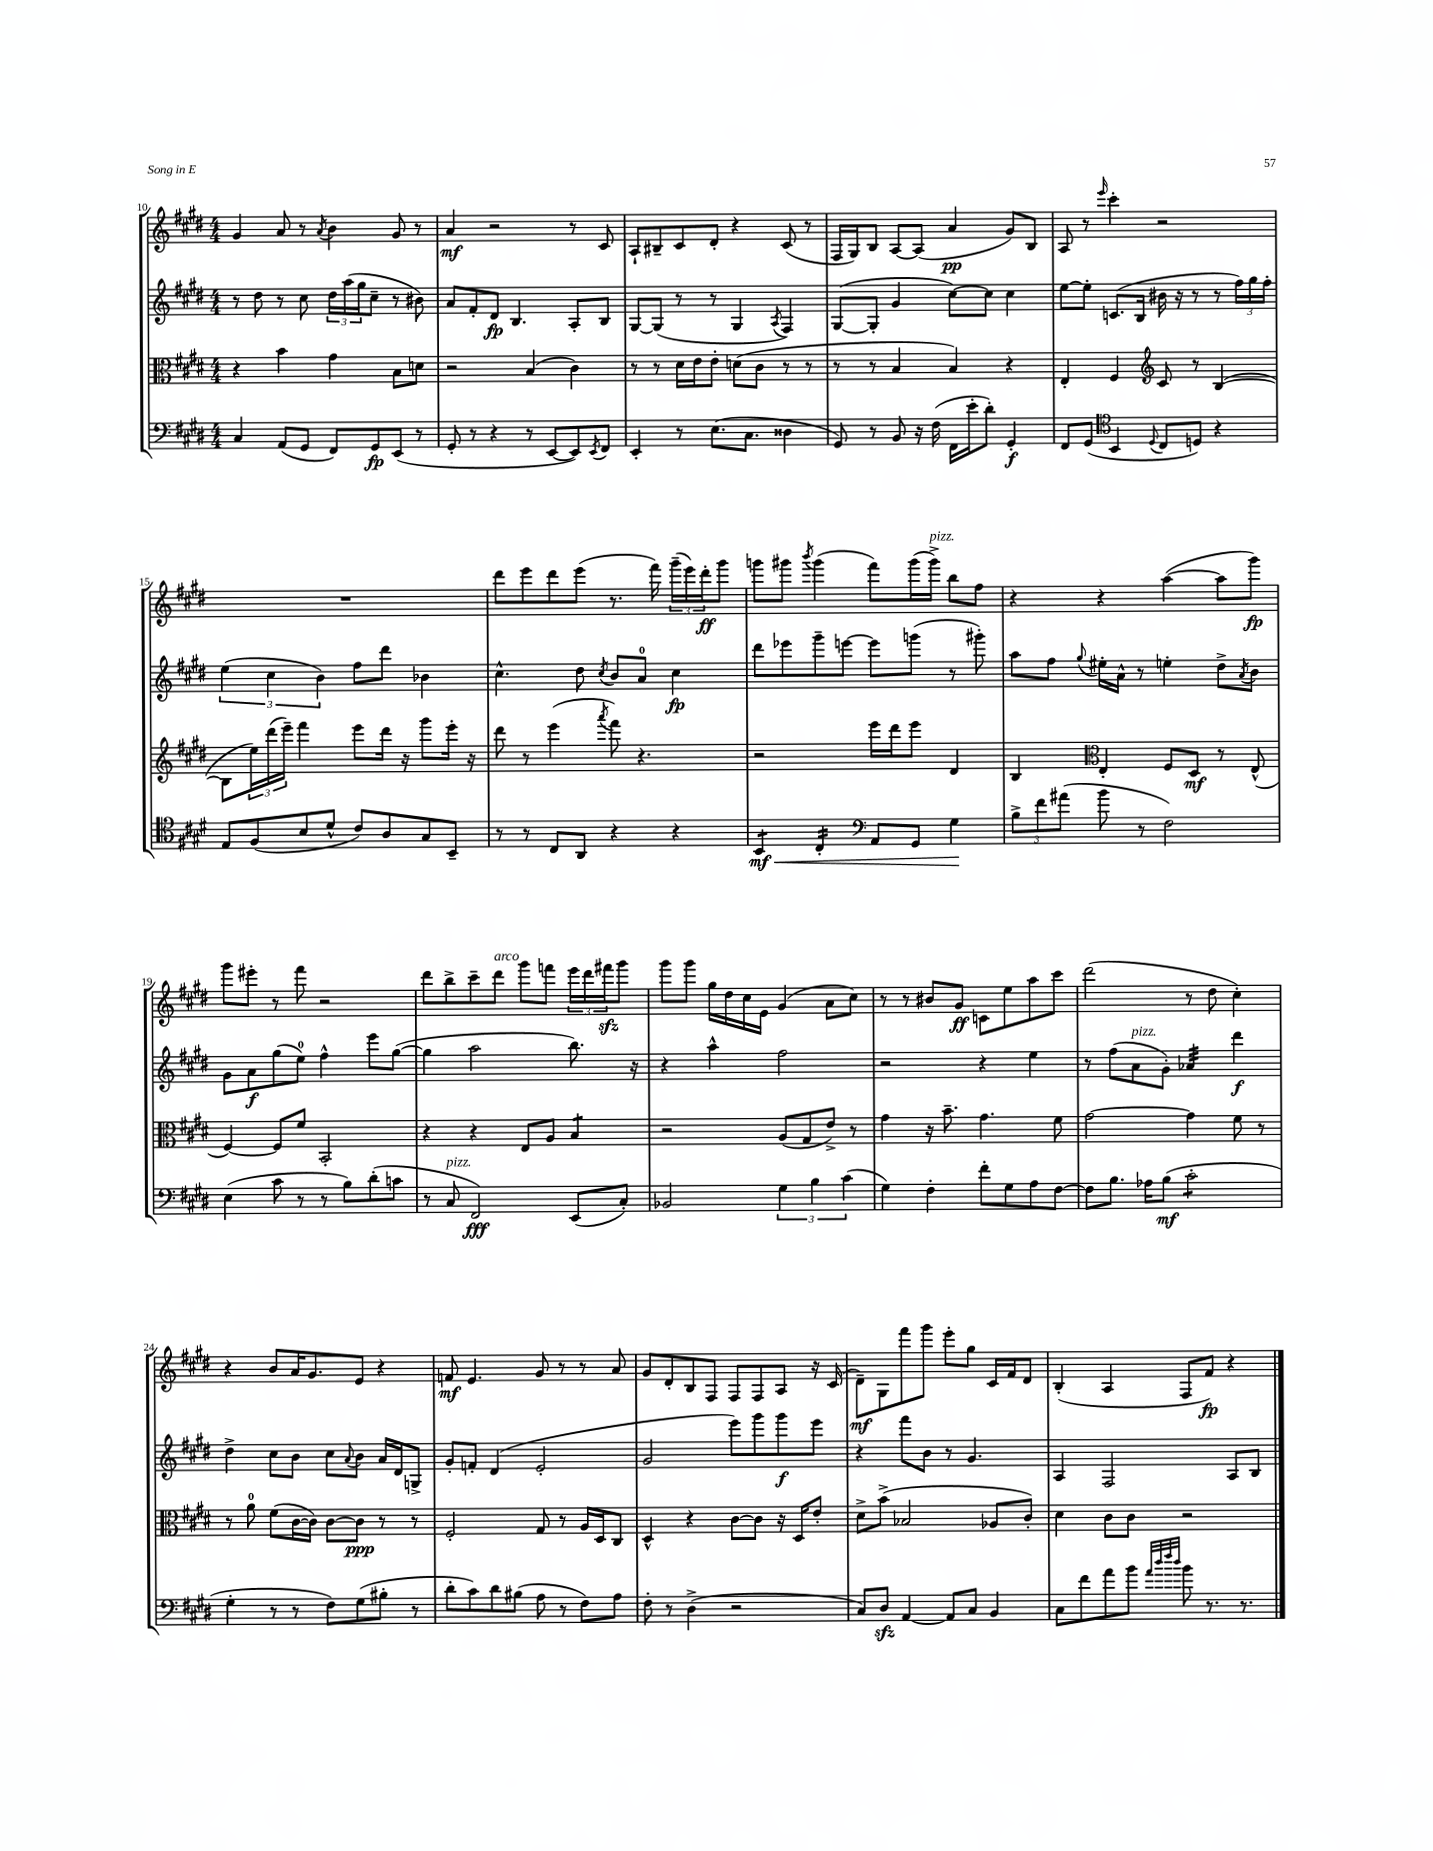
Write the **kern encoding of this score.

**kern	**kern	**kern	**kern
*staff4	*staff3	*staff2	*staff1
*clefF4	*clefC3	*clefG2	*clefG2
*k[f#c#g#d#]	*k[f#c#g#d#]	*k[f#c#g#d#]	*k[f#c#g#d#]
*M4/4	*M4/4	*M4/4	*M4/4
4C#/	4r	8r	4g#/
.	.	8dd#\	.
(8AA/L	4b\	8r	8a/
8GG#/J	.	8cc#\	8r
.	.	.	8qa/
8FF#/L)	4g#\	24dd#\LL	4b\
.	.	(24aa\	.
.	.	24gg#\J	.
8GG#/	.	8cc#~\J	.
(8EE/J	8B\L	8r	8g#/
8r	8d\J	8b#\)	8r
=	=	=	=
8GG#'/	2r	8a/L	4a/
8r	.	8f#'/	.
4r	.	8d#/J	2r
.	.	4.B/	.
8r	(4B/	.	.
[8EE/L	.	.	.
8EE/])	4c#\)	8A'/L	8r
8qEE/	.	.	.
8FF#/J	.	8B/J	8c#/
=	=	=	=
4EE'/	8r	[8G#/L	8A`/L
.	8r	(8G#/]J	8B#~/
8r	16d#\LL	8r	8c#/
.	16e\J	.	.
(8.E\L	8e'\J	8r	8d#'/J
.	(8d\L	4G#/	4r
8.C#\J	.	.	.
.	8c#\J	.	.
.	.	8qA/	.
4D##\	8r	4F#/)	(8c#/
.	8r	.	8r
=	=	=	=
8GG#/)	8r	([8G#/L	16F#/LL
.	.	.	16G#/J)
8r	8r	8G#'/]J	8B/J
8BB/	4B/	4g#/	[8A/L
16r	.	.	(8A/]J
(16F#\	.	.	.
16FF#\LL	4B/)	[8cc#\L)	4a/
16e'\J	.	.	.
8d#'\J)	.	8cc#\]J	.
4GG#'/	4r	4cc#\	8g#/L)
.	.	.	8B/J
=	=	=	=
8FF#/L	4E'/	[8ee\L	8A/
(8GG#/J	.	8ee'\]J	8r
*clefC4	*	*	*
.	.	.	16qqeee/
4BB/	4F#/	(8.c/L	4ccc#'\
.	.	16B/Jk	.
*	*clefG2	*	*
8qqD#/	.	.	.
8C#/L	8c#/	16b#\	2r
.	.	16r	.
8D/J)	8r	8r	.
4r	([4B/	8r	.
.	.	24ff#\LL)	.
.	.	24gg#\	.
.	.	24ff#'\JJ	.
=	=	=	=
8E/L	8B\]L	(6ee\	1r
(8F#/	24ee\L)	.	.
.	(24ddd#\	6cc#\	.
.	24eee~\JJ)	.	.
8B/	4fff#\	.	.
.	.	6b\)	.
8d#^^/J	.	.	.
8c#/L)	8eee\L	8ff#\L	.
8A/	16ddd#\Jk	8ddd#\J	.
.	16r	.	.
8G#/	8ggg#\L	4b-\	.
8BB~/J	16eee'\Jk	.	.
.	16r	.	.
=	=	=	=
8r	8ddd#\	4.cc#^^\	8ddd#\L
8r	8r	.	8eee\
8C#/L	(4eee\	.	8ddd#\
8AA/J	.	8dd#\	(8eee\J
.	8qaaa/	8qcc#/	.
4r	8fff#\)	8b/L	8.r
.	4.r	8a/J	.
.	.	.	16fff#\)
4r	.	4cc#\	(24ggg#~\LL
.	.	.	24eee\)
.	.	.	24ddd#'\J
.	.	.	8ggg#\J
=	=	=	=
4BB/	2r	8ddd#\L	8ggg\L
.	.	8eee-\	8ggg#\J
.	.	.	8qbbb/
4C#'/	.	8ggg#~\	(4ggg#\
.	.	[8eee\J	.
*clefF4	*	*	*
8AA/L	16eee\LL	8eee\]L	8fff#\L)
.	16ddd#\J	.	.
8GG#/J	8eee\J	(8ggg\J	(16ggg#\L
.	.	.	16ggg#^\JJ)
4G#\	4d#/	8r	8bb\L
.	.	8ggg#'\)	8ff#\J
=	=	=	=
12B^\L	4B/	8aa\L	4r
12f#\	.	.	.
.	.	8ff#\J	.
(12a#\J	.	.	.
*	*clefC3	*	*
.	.	8qqgg#/	.
8b\	4E'/	16ee#'\LL	4r
.	.	16a^^\JJ	.
8r	.	8r	.
2F#\)	8F#/L	4ee'\	([4aa\
.	8D#/J	.	.
.	8r	8dd#^\L	8aa\]L
.	.	8qa/	.
.	(8E^^/	8b\J	8ggg#\J)
=	=	=	=
(4E\	[4F#/)	8g#\L	8ggg#\L
.	.	8a\	8eee#'\J
8c#\	8F#/]L	(8gg#\	8r
8r	8f#/J	8ee\J)	8fff#\
8r	2BB'/	4ff#^^\	2r
8B\L)	.	.	.
(8d#'\	.	8eee\L	.
8c\J	.	([8gg#\J	.
=	=	=	=
8r	4r	4gg#\]	8ddd#\L
8C#/	.	.	8bb^\
2FF#/)	4r	2aa\	8ccc#~\
.	.	.	8ddd#\J
.	8E/L	.	8ggg#\L
.	8A/J	.	8fff\J
(8EE/L	4B/	8.bb\)	24eee\LL
.	.	.	24ddd#\
.	.	.	24fff#\J
8C#'/J)	.	.	8ggg#\J
.	.	16r	.
=	=	=	=
2BB-/	2r	4r	8ggg#\L
.	.	.	8ggg#\J
.	.	4aa^^\	16gg#\LL
.	.	.	16dd#\
.	.	.	16cc#\
.	.	.	16e\JJ
6G#\	(8A/L	2ff#\	(4g#/
.	8G#/	.	.
6B\	.	.	.
.	8e^/J)	.	8a\L
(6c#\	.	.	.
.	8r	.	8cc#\J)
=	=	=	=
4G#\)	4g#\	2r	8r
.	.	.	8r
4F#'\	16r	.	8b#/L
.	8.b~\	.	.
.	.	.	8g#/J
8f#'\L	4.g#\	4r	8c\L
8G#\	.	.	8ee\
8A\	.	4ee\	8aa\
[8F#\J	8f#\	.	8ccc#\J
=	=	=	=
8F#\]L	[2g#\	8r	(2ddd#\
8.B\J	.	(8ff#\L	.
.	.	8a\	.
16A-\LK	.	.	.
(8B\J	.	8g#'\J)	.
2c#'\	4g#\]	4a-/	8r
.	.	.	8dd#\
.	8f#\	4ddd#\	4cc#'\)
.	8r	.	.
=	=	=	=
4G#'\	8r	4dd#^\	4r
.	8a\	.	.
8r	(8f#\L	8cc#\L	8b/L
8r	[16c#\L	8b\J	16a/K
.	16c#\]JJ)	.	8.g#/
8F#\L)	[8c#\L	8cc#\L	.
.	.	8qqa/	.
(8G#\	8c#\]J	8b\J	8e/J
8B#'\J	8r	16a/LL	4r
.	.	16d#/J	.
8r	8r	8G^/J	.
=	=	=	=
8d#'\L	2F#'/	8g#'/L	8f/
8c#\)	.	8f'/J	4.e/
8d#\	.	(4d#/	.
(8B#\J	.	.	.
8A\	8G#/	2e'/	8g#/
8r	8r	.	8r
8F#\L)	16A/LL	.	8r
.	16D#/J	.	.
8A\J	8C#/J	.	8a/
=	=	=	=
8F#'\	4D#^^/	2g#/	8g#/L
8r	.	.	8d#'/
(4D#^\	4r	.	8B/
.	.	.	8F#/J
2r	[8c#\L	8eee\L)	8F#/L
.	8c#\]J	8ggg#\	8F#/
.	16r	8ggg#\	8A/J
.	16D#/LK	.	.
.	8e'/J	8eee\J	16r
.	.	.	(16c#/
=	=	=	=
8C#/L)	8d#^\L	4r	8d#~\L)
8D#/J	(8b^\J	.	8G#\
[4AA/	2B-/	8fff#\L	8fff#\
.	.	8b\J	8ggg#\J
8AA/]L	.	8r	8eee'\L
8C#/J	.	4.g#/	8gg#\J
4BB/	8A-/L	.	16c#/LL
.	.	.	16f#/J
.	8c#'/J)	.	8d#/J
=	=	=	=
8C#\L	4d#\	4A/	(4B'/
8f#\	.	.	.
8a\	8c#\L	2F#/	4A/
8b\J	8c#\J	.	.
32qqa/LLL	.	.	.
32qqdd#/	.	.	.
32qqff#/	.	.	.
32qqdd#/JJJ	.	.	.
8b\	2r	.	8F#/L
8.r	.	.	8f#/J)
.	.	8A/L	4r
8.r	.	.	.
.	.	8B/J	.
==	==	==	==
*-	*-	*-	*-
